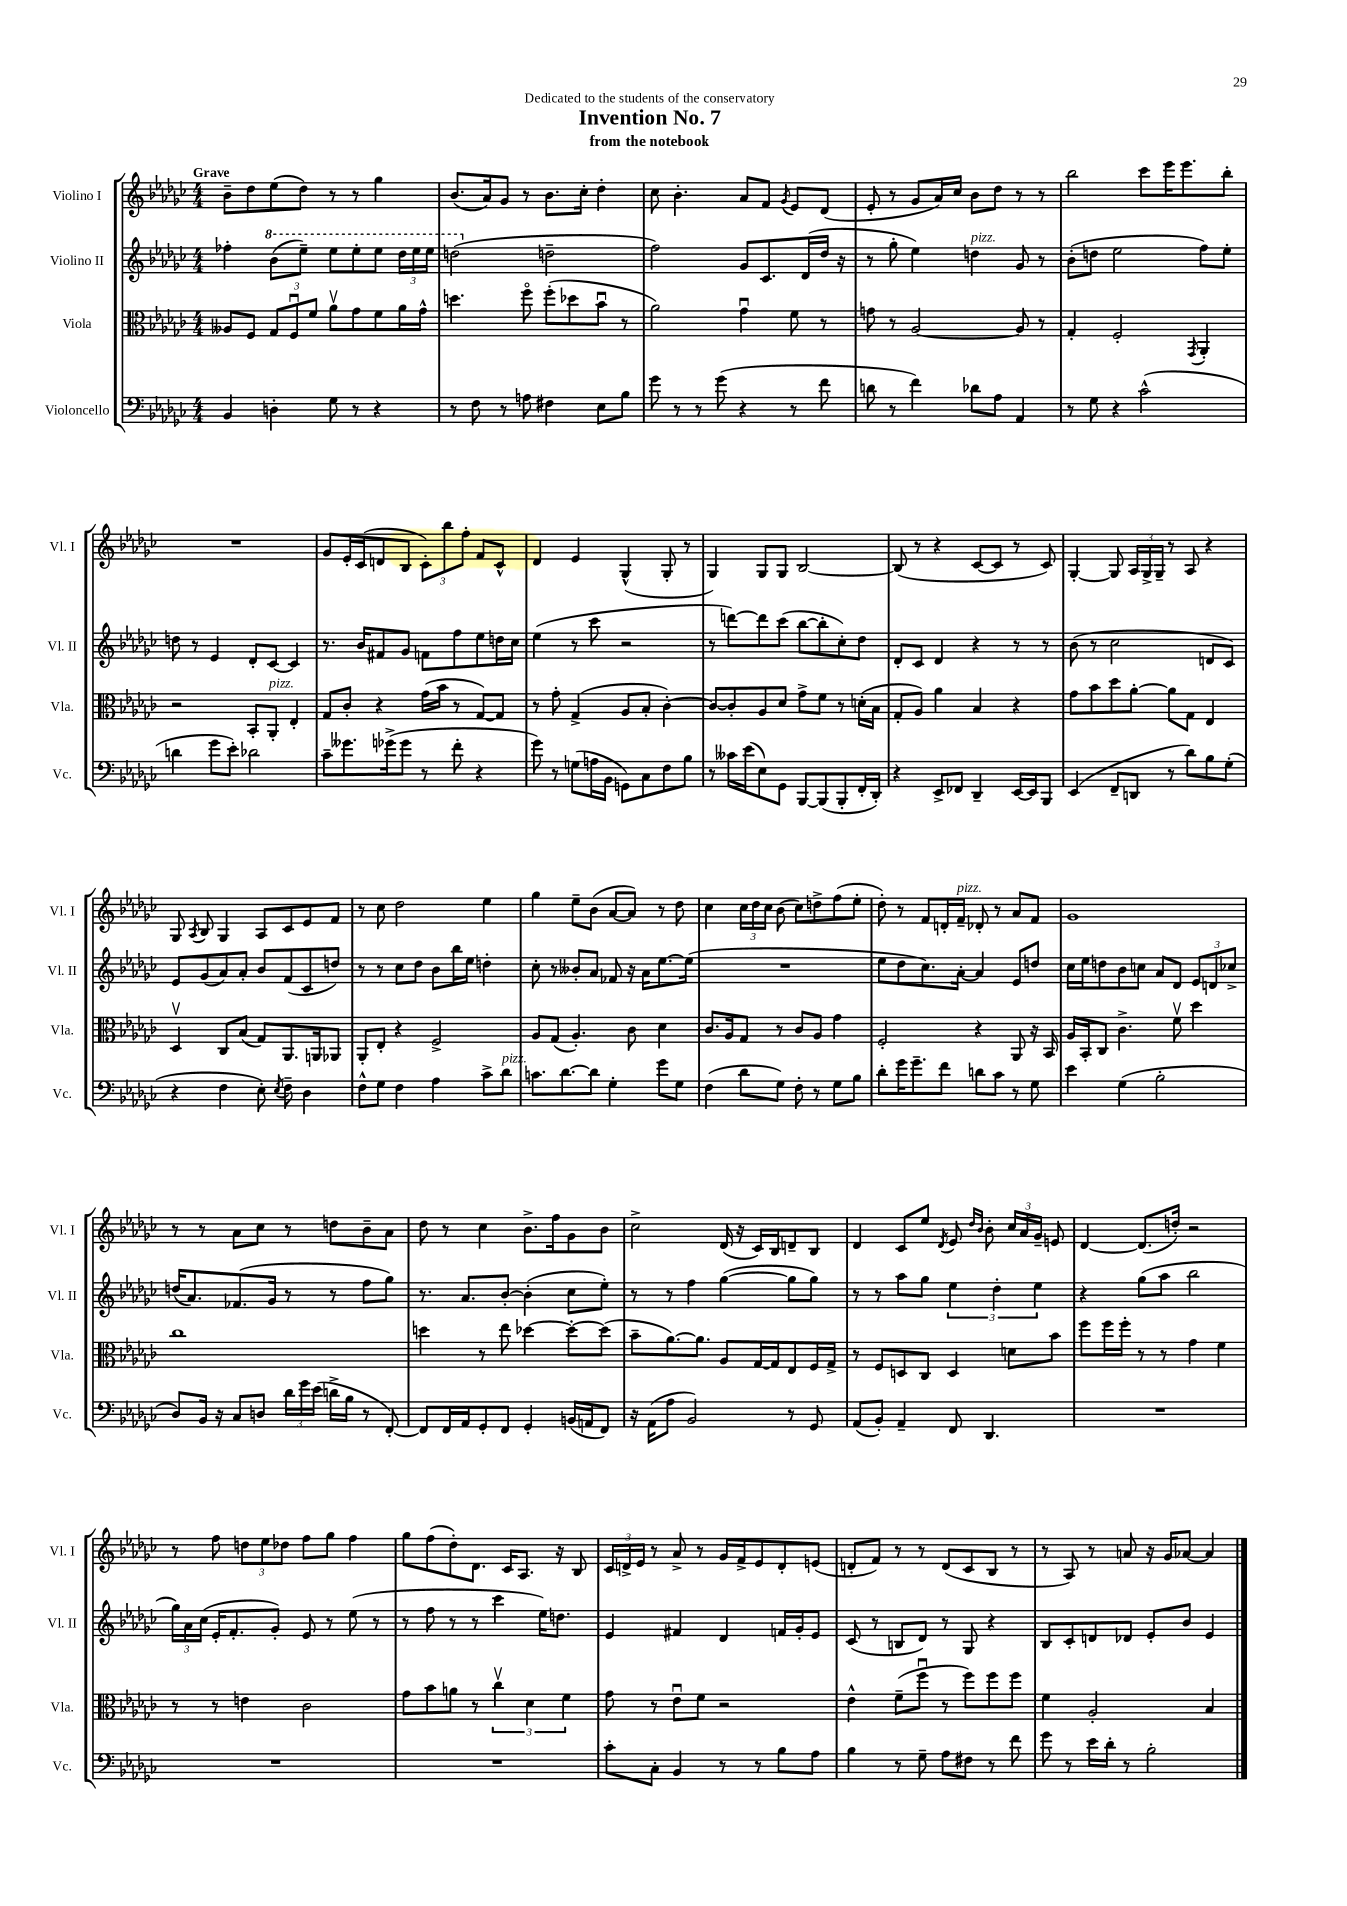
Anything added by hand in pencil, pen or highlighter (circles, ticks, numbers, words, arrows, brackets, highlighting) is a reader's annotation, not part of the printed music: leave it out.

**kern	**kern	**kern	**kern
*staff4	*staff3	*staff2	*staff1
*clefF4	*clefC3	*clefG2	*clefG2
*k[b-e-a-d-g-c-]	*k[b-e-a-d-g-c-]	*k[b-e-a-d-g-c-]	*k[b-e-a-d-g-c-]
*M4/4	*M4/4	*M4/4	*M4/4
4BB-	8A--	4ff-'	8b-~
.	8F	.	8dd-
4D'	12G-	(8bb-	(8ee-
.	12Fu	.	.
.	.	8eee-~)	8dd-)
.	12f	.	.
8G-	8a-v	8eee-	8r
8r	8g-	8eee-'	8r
4r	8f	8eee-	4gg-
.	16a-	24ddd-	.
.	.	24eee-	.
.	16g-^^	.	.
.	.	24eee-	.
=	=	=	=
8r	4.dd	(2ddd	(8.b-
8F	.	.	.
.	.	.	16a-)
8r	.	.	8g-
8A	8ffo	.	8r
4F#	(8ff'	2dd~	8.b-
.	8dd-	.	.
.	.	.	16cc-'
8E-	8b-u	.	4dd-'
8B-	8r	.	.
=	=	=	=
8g-	2a-)	2ff)	8cc-
8r	.	.	4.b-'
8r	.	.	.
(8g-	.	.	.
4r	4g-u	8g-	8a-
.	.	8.c-	8f
.	.	.	8qg-
8r	8f	.	8e-
.	.	(16d-	.
8f	8r	16dd-	(8d-
.	.	16r	.
=	=	=	=
8d	8g	8r	8e-'
8r	8r	8gg-'	8r
4f)	[2A-	4ee-)	8g-
.	.	.	16a-)
.	.	.	16cc-
8d-	.	4dd	8b-
8A-	.	.	8dd-
4AA-	8A-]	8g-	8r
.	8r	8r	8r
=	=	=	=
8r	4G-'	(8b-'	2bb-
8G-	.	8dd	.
4r	2F'	2ee-	.
(2c-^^	.	.	8ccc-
.	.	.	16eee-
.	.	.	8.eee-
.	8qGG-	.	.
.	4AA-'	8ff)	.
.	.	8ee-'	8bb-'
=	=	=	=
4d	2r	8dd	1r
.	.	8r	.
8g-	.	4e-	.
8e-')	.	.	.
2d-	8BB-'	8d-'	.
.	8AA-'	[8c-	.
.	4E-'	4c-]	.
=	=	=	=
8c-~	8G-	8.r	8g-
8.g--	8c-'	.	16e-'
.	.	16b-	(16c-
.	4r	8f#	8d
(16g-^	.	.	.
8g-	.	8g-	8B-
8r	(16g-	8f	12c-')
.	16b-	.	.
.	.	.	12bb-
8f'	8r	8ff	.
.	.	.	12ff'
4r	[8G-)	8ee-	8f
.	8G-]	16dd	8c-^^
.	.	16cc-	.
=	=	=	=
8g-)	8r	(4ee-	4d-
8r	8g-'	.	.
(8G	(4G-^	8r	4e-
16A	.	8ccc-	.
16BB-	.	.	.
8GG)	8A-	2r	(4G-^^
8C-	8B-'	.	.
8F	[4c-')	.	8G-'
8B-	.	.	8r
=	=	=	=
8r	8c-_	8r	4G-)
16c--	8c-']	[8ddd)	.
(16e-	.	.	.
8E-)	8A-	8ddd]	8G-
8GG-	8d-	(8ccc-	8G-
[8BBB-	8g-^	[8bb-	[2B-
(8BBB-]	8f	8bb-']	.
8BBB-'	8r	8cc-')	.
16FF'	(16d'	8dd-	.
16DD-')	16B-	.	.
=	=	=	=
4r	8G-'	8d-'	(8B-]
.	8A-)	8c-	8r
8EE-^	4a-	4d-	4r
8FF-	.	.	.
4DD-~	4B-	4r	[8c-
.	.	.	8c-]
[16EE-	4r	8r	8r
16EE-]	.	.	.
8BBB-	.	8r	8c-)
=	=	=	=
(4EE-	8g-	(8b-	[4G-'
.	8b-	8r	.
8FF~	8dd-	2cc-	8G-]
8DD	[8a-'	.	24A-
.	.	.	24G-^
.	.	.	24G-~
8r	8a-]	.	8r
8d-)	8G-	.	8A-
8B-	4E-	8d	4r
(8G-'	.	8c-)	.
=	=	=	=
4r	4D-v	8e-	8G-
.	.	.	8qA-
.	.	(8g-	8B-
4F	8C-	8a-)	4G-
.	(8B-	8a-'	.
8E-')	8G-)	8b-	8A-
8qE-	.	.	.
8F~	8.AA-	(8f	8c-
4D-	.	8c-	8e-
.	16AA	.	.
.	8AA-	8dd)	8f
=	=	=	=
8F^^	8AA-'	8r	8r
8G-	8E-'	8r	8cc-
4F	4r	8cc-	2dd-
.	.	8dd-	.
4A-	2F^	8b-	.
.	.	16bb-	.
.	.	16ee-	.
8c-^	.	4dd'	4ee-
8d-	.	.	.
=	=	=	=
8.c	8A-	8cc-'	4gg-
.	(8G-	8r	.
[8.d-	.	.	.
.	4.A-')	8b--'	8ee-~
8d-]	.	8a-	(8b-
4G-'	.	8f-	[8a-
.	8c-	16r	8a-])
.	.	16a-	.
8g-	4d-	[8.ee-	8r
8G-	.	.	8dd-
.	.	(16ee-]	.
=	=	=	=
(4F	8.c-	1r	4cc-
.	16A-	.	.
8d-	8G-	.	24cc-
.	.	.	24dd-
.	.	.	24cc-
8G-)	8r	.	(8b-
8F'	8c-	.	8cc-)
8r	8A-	.	8dd^
8G-	4g-	.	(8ff
8B-	.	.	8ee-'
=	=	=	=
8d-'	2F'	8ee-	8dd-')
16g-	.	8dd-	8r
8.g-~	.	.	.
.	.	8.cc-)	8f
8f	.	.	16d'
.	.	[16a-'	16f~
8d	4r	4a-]	8d-'
8c-	.	.	8r
8r	8AA-	8e-	8a-
8G-	16r	8dd	8f
.	16BB-	.	.
=	=	=	=
4e-	16A-	16cc-	1g-
.	16BB-'	16ee-	.
.	8C-	8dd	.
(4G-	4.c-^	8b-	.
.	.	8cc	.
2B-'	.	8a-	.
.	8fv	8d-	.
.	4dd-	12e-	.
.	.	12d	.
.	.	12cc-^	.
=	=	=	=
8D-)	1cc-	(16dd	8r
.	.	8.a-)	.
16BB-	.	.	8r
16r	.	.	.
8C-	.	(8.f-	8a-
8D	.	.	8cc-
.	.	16g-	.
24d-	.	8r	8r
24g-	.	.	.
(24e-	.	.	.
16d^	.	8r	8dd
16B-	.	.	.
8r	.	8ff	8b-~
[8FF')	.	8gg-)	8a-
=	=	=	=
8FF]	4dd	8.r	8dd-
16FF	.	.	8r
16AA-	.	8.a-	.
8GG-'	8r	.	4cc-
8FF	8ee-	[8b-'	.
4GG-'	[4dd-	(4b-']	8.b-^
.	.	.	16ff
(16BB	8dd-'_	8cc-	8g-
16AA	.	.	.
8FF)	(8dd-]	8ee-')	8b-
=	=	=	=
16r	8b-~	8r	2cc-^
(16AA-	.	.	.
8A-	[8.a-)	8r	.
2BB-)	.	4ff	.
.	8.a-]	.	.
.	8A-	([4gg-	(16d-
.	.	.	16r
.	[16G-	.	16c-)
.	16G-]	.	16B-
8r	8E-	8gg-]	8d~
8GG-	16F	8gg-)	8B-
.	16G-^	.	.
=	=	=	=
(8AA-	8r	8r	4d-
8BB-')	8F	8r	.
4AA-~	8D	8aa-	8c-
.	8C-	8gg-	8ee-
.	.	.	8qd-
8FF	4D	6ee-	8e-
.	.	.	16qqdd-
.	.	.	16qqb-
4.DD-	.	.	8b-'
.	.	6dd-'	.
.	8d	.	24cc-
.	.	.	24a-
.	.	6ee-	24g-~
.	8b-	.	8e
=	=	=	=
1r	8ff	4r	[4d-
.	16ff	.	.
.	16ff'	.	.
.	8r	(8gg-	(8.d-]
.	8r	8aa-	.
.	.	.	16dd')
.	4g-	2bb-	2r
.	4f	.	.
=	=	=	=
1r	8r	24gg-)	8r
.	.	24a-	.
.	.	(24cc-	.
.	8r	16e-'	8ff
.	.	8.f'	.
.	4e	.	12dd
.	.	.	12ee-
.	.	8g-')	.
.	.	.	12dd-
.	2c-	8e-	8ff
.	.	8r	8gg-
.	.	(8ee-	4ff
.	.	8r	.
=	=	=	=
1r	8g-	8r	8gg-
.	8b-	8ff	(8ff
.	8a	8r	8dd-')
.	8r	8r	8.d-
.	6cc-v	4ccc-	.
.	.	.	16c-
.	.	.	8.A-
.	6d-	.	.
.	.	16ee-)	.
.	.	8.dd	16r
.	6f	.	.
.	.	.	8B-
=	=	=	=
8c-'	8g-	4e-	24c-
.	.	.	24d^
.	.	.	24e-
8C-'	8r	.	8r
4BB-	8e-u	4f#	8a-^
.	8f	.	8r
8r	2r	4d-	16g-
.	.	.	16f^
8r	.	.	8e-
8B-	.	16f	8d'
.	.	16g-'	.
8A-	.	8e-	(8e
=	=	=	=
4B-	4e-^^	(8c-	8d'
.	.	8r	8f)
8r	(8f~	8B	8r
8G-~	8ffu	8d-)	8r
8A-	8r	8r	(8d
8F#	8ff)	8G-	8c-
8r	8ff	4r	8B-
8f	8ff	.	8r
=	=	=	=
8g-	4f	8B-	8r
8r	.	8c-'	8A-)
16e-	2A-'	8d	8r
16d-'	.	.	.
8r	.	8d-	8a
2B-'	.	8e-'	16r
.	.	.	16g-
.	.	8b-	[8a-
.	4B-	4e-	4a-]
==	==	==	==
*-	*-	*-	*-
